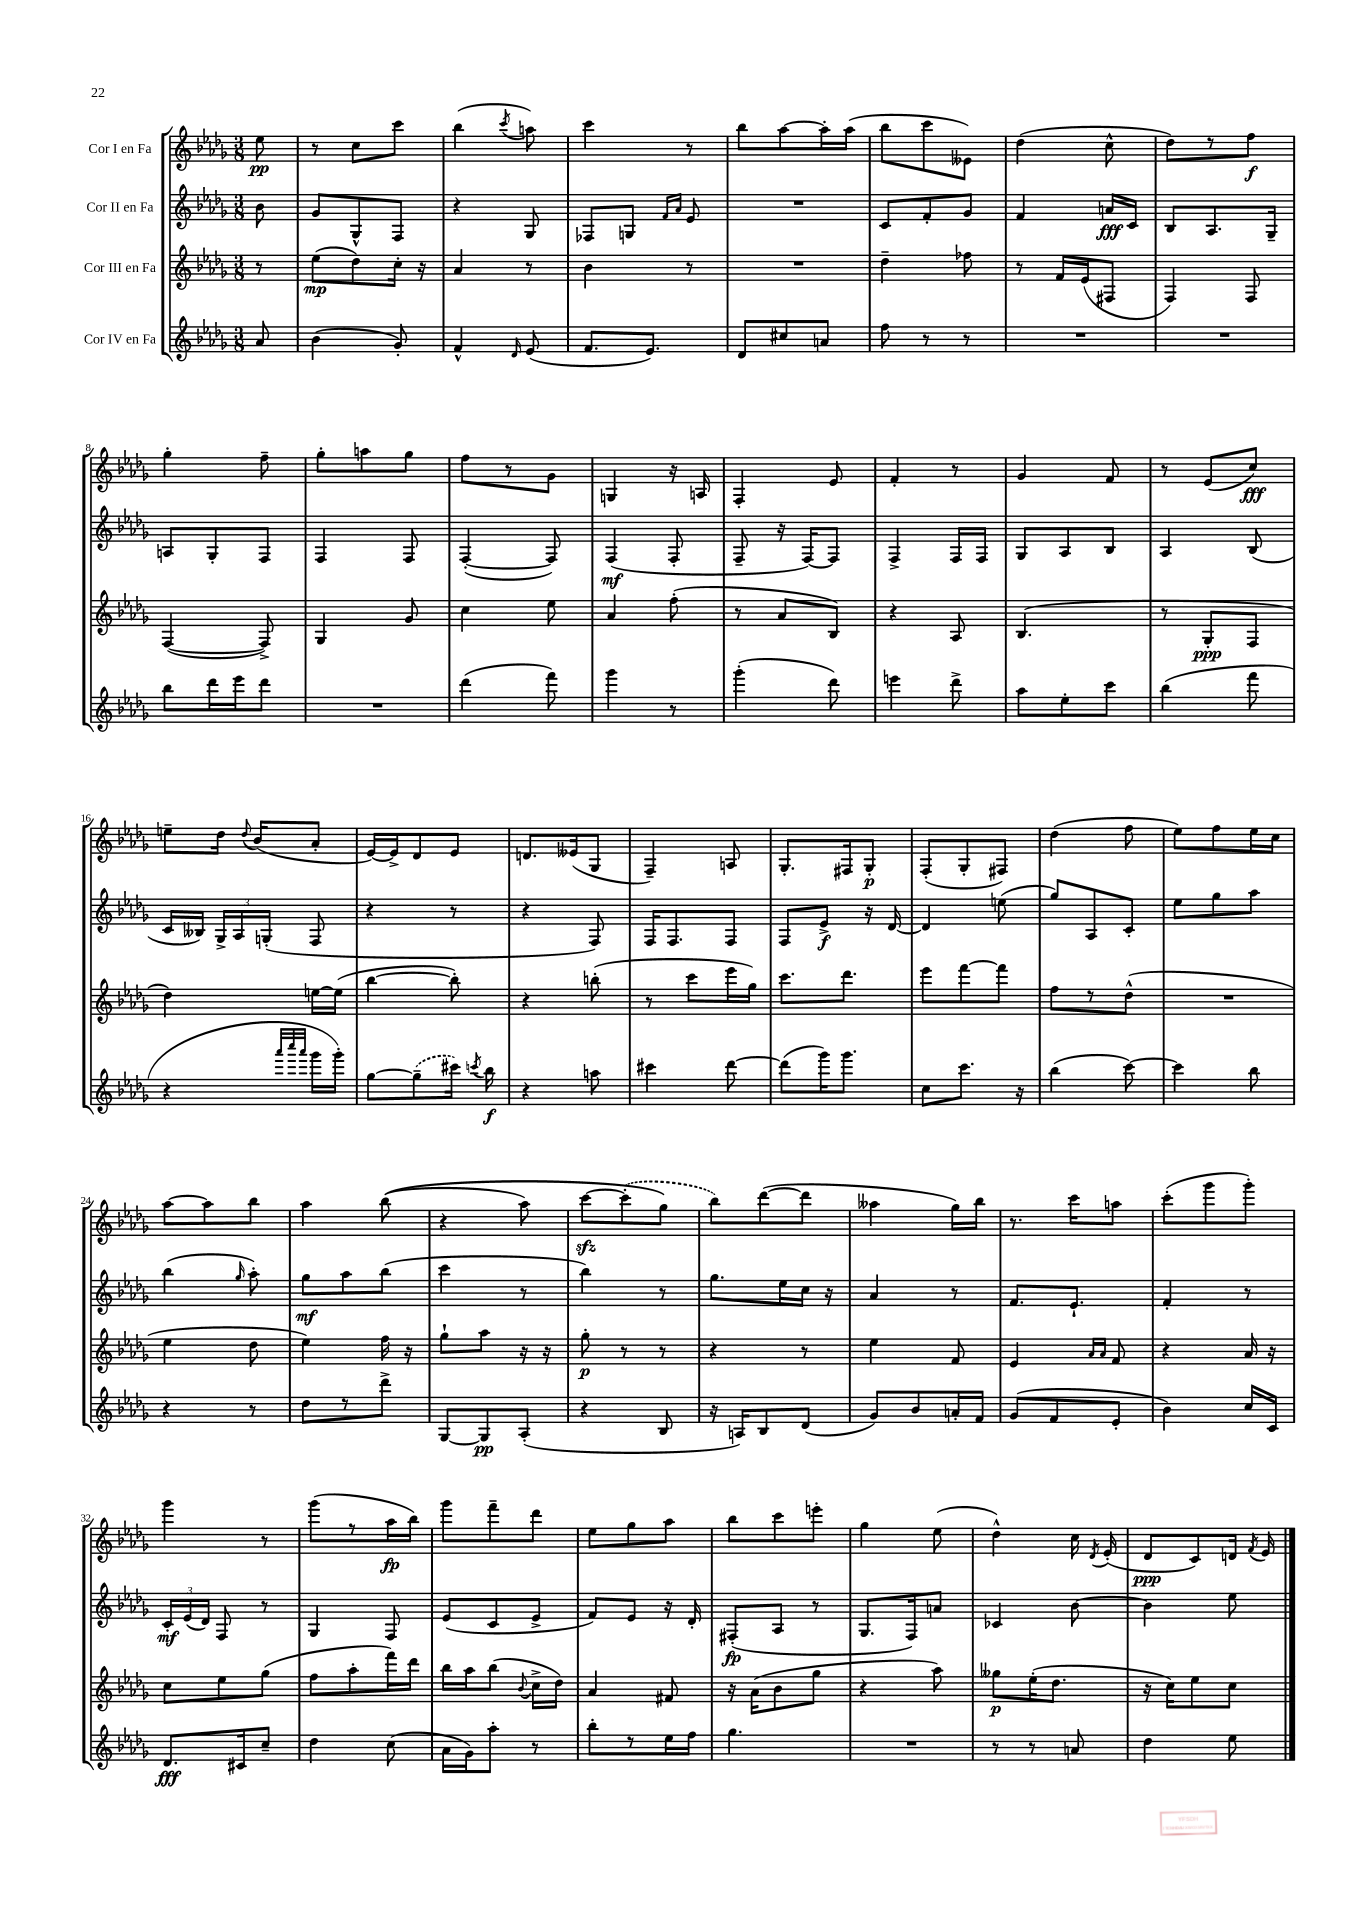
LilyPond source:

<<
\new StaffGroup <<
\new Staff = "s0" \with { instrumentName = "Cor I en Fa" } {
    \clef treble \key des \major \numericTimeSignature \time 3/8 \partial 8
    \autoBeamOff ees''8\pp |
    r8 c''8[ c'''8] |
    bes''4( \acciaccatura { c'''8 } a''8) |
    c'''4 r8 |
    bes''8[ aes''8~ aes''16-. aes''16]( |
    bes''8[ c'''8 eeses'8]) |
    des''4( c''8-^ |
    des''8[) r8 f''8]\f |
    ges''4-. f''8-- |
    ges''8[-. a''8 ges''8] |
    f''8[ r8 ges'8] |
    g4 r16 a16 |
    f4-. ees'8 |
    f'4-. r8 |
    ges'4 f'8 |
    r8 ees'8[( c''8]\fff) |
    e''8[-- des''16] \appoggiatura { des''8 } bes'16[( aes'8]-. |
    ees'16[~) ees'16-> des'8 ees'8] |
    d'8.[ eeses'16( ges8] |
    f4--) a8 |
    ges8.[-. fis16 ges8]-.\p |
    f8[-.( ges8-. fis8]) |
    des''4( f''8 |
    ees''8[) f''8 ees''16 c''16] |
    aes''8[~ aes''8 bes''8] |
    aes''4 bes''8(\( |
    r4 aes''8) |
    c'''8[~\sfz \once \slurDashed c'''8-.( ges''8]\) |
    bes''8[) des'''8~( des'''8] |
    aeses''4 ges''16[) bes''16] |
    r8. c'''16[ a''8] |
    c'''8[-.( ges'''8 ges'''8]-.) |
    ges'''4 r8 |
    ges'''8[( r8 aes''16\fp bes''16]) |
    ges'''8[ f'''8-- des'''8] |
    ees''8[ ges''8 aes''8] |
    bes''8[ c'''8 e'''8]-. |
    ges''4 ees''8( |
    des''4-^) c''16 \acciaccatura { des'8 } ees'16-.( |
    des'8[\ppp c'8) d'16] \acciaccatura { f'8 } ees'16 \bar "|." |
}
\new Staff = "s1" \with { instrumentName = "Cor II en Fa" } {
    \clef treble \key des \major \numericTimeSignature \time 3/8 \partial 8
    \autoBeamOff bes'8 |
    ges'8[ ges8-^ f8] |
    r4 ges8 |
    fes8[ g8] \grace { f'16[ aes'16] } ees'8 |
    R4. |
    c'8[ f'8-. ges'8] |
    f'4 a'16[\fff c'16] |
    bes8[ aes8. ges16]-- |
    a8[ ges8-. f8] |
    f4 f8 |
    f4~-.( f8) |
    f4\mf( f8-. |
    f8-- r16 f16[~) f8] |
    f4-> f16[ f16] |
    ges8[ aes8 bes8] |
    aes4 bes8( |
    c'16[ beses16]) \tuplet 3/2 { ges16[-> aes16 g16]-.( } f8 |
    r4 r8 |
    r4 f8) |
    f16[ f8. f8] |
    f8[ ees'8]->\f r16 des'16~ |
    des'4 e''8( |
    ges''8[) aes8 c'8]-. |
    ees''8[ ges''8 aes''8] |
    bes''4( \grace { ges''16 } aes''8-.) |
    ges''8[\mf aes''8 bes''8]( |
    c'''4 r8 |
    bes''4) r8 |
    ges''8.[ ees''16 c''16] r16 |
    aes'4 r8 |
    f'8.[ ees'8.]-! |
    f'4-. r8 |
    \tuplet 3/2 { c'16[-.\mf ees'16( des'16]) } f8 r8 |
    ges4 f8 |
    ees'8[( c'8 ees'8]-> |
    f'8[) ees'8] r16 des'16-. |
    fis8[-.\fp( aes8] r8 |
    ges8.[ f16) a'8] |
    ces'4 bes'8~ |
    bes'4 ees''8 \bar "|." |
}
\new Staff = "s2" \with { instrumentName = "Cor III en Fa" } {
    \clef treble \key des \major \numericTimeSignature \time 3/8 \partial 8
    \autoBeamOff r8 |
    ees''8[\mp( des''8) c''16]-. r16 |
    aes'4 r8 |
    bes'4 r8 |
    R4. |
    des''4-- fes''8 |
    r8 f'16[ ees'16( fis8] |
    f4) f8 |
    f4~( f8->) |
    ges4 ges'8 |
    c''4 ees''8 |
    aes'4 f''8-.( |
    r8 aes'8[ bes8]) |
    r4 aes8 |
    bes4.( |
    r8 ges8[-.\ppp f8] |
    des''4) e''16[~ e''16]( |
    bes''4~ bes''8-.) |
    r4 b''8-.( |
    r8 c'''8[ ees'''16 ges''16]) |
    c'''8.[ des'''8.] |
    ees'''8[ f'''8~ f'''8] |
    f''8[ r8 des''8]-^( |
    R4. |
    ees''4 des''8 |
    ees''4) f''16 r16 |
    ges''8[-! aes''8] r16 r16 |
    ges''8-.\p r8 r8 |
    r4 r8 |
    ees''4 f'8 |
    ees'4 \grace { aes'16[ aes'16] } f'8 |
    r4 aes'16 r16 |
    c''8[ ees''8 ges''8]( |
    f''8[ aes''8-. f'''16) des'''16] |
    bes''16[ aes''16 bes''8]( \appoggiatura { bes'8 } c''16[-> des''16]) |
    aes'4 fis'8 |
    r16 aes'16[( bes'8 ges''8] |
    r4 aes''8) |
    geses''8[\p ees''16-.( des''8.] |
    r16 c''16[) ees''8 c''8] \bar "|." |
}
\new Staff = "s3" \with { instrumentName = "Cor IV en Fa" } {
    \clef treble \key des \major \numericTimeSignature \time 3/8 \partial 8
    \autoBeamOff aes'8 |
    bes'4( ges'8-.) |
    f'4-^ \grace { des'16 } ees'8( |
    f'8.[ ees'8.]) |
    des'8[ cis''8 a'8] |
    f''8 r8 r8 |
    R4. |
    R4. |
    bes''8[ des'''16 ees'''16 des'''8] |
    R4. |
    des'''4( f'''8) |
    ges'''4 r8 |
    ges'''4-.( des'''8) |
    e'''4 des'''8-> |
    aes''8[ ees''8-. c'''8] |
    bes''4( f'''8 |
    r4 \grace { aes'''32[ c''''32 aes'''32] } ges'''16[ ges'''16]-.) |
    ges''8[~ \once \slurDashed ges''8--( cis'''16]) \acciaccatura { c'''8 } bes''16\f |
    r4 a''8 |
    cis'''4 des'''8~ |
    des'''8[( ges'''16) ges'''8.] |
    c''8[ c'''8.] r16 |
    bes''4( c'''8~) |
    c'''4 bes''8 |
    r4 r8 |
    des''8[ r8 des'''8]-> |
    ges8[~ ges8\pp aes8]-.( |
    r4 bes8 |
    r16 a16[) bes8 des'8]( |
    ges'8[) bes'8 a'16-. f'16] |
    ges'8[( f'8 ees'8]-. |
    bes'4) c''16[ c'16] |
    des'8.[\fff cis'16 c''8]-- |
    des''4 c''8( |
    aes'16[ ges'16) aes''8]-. r8 |
    bes''8[-. r8 ees''16 f''16] |
    ges''4. |
    R4. |
    r8 r8 a'8 |
    des''4 ees''8 \bar "|." |
}
>>
>>
